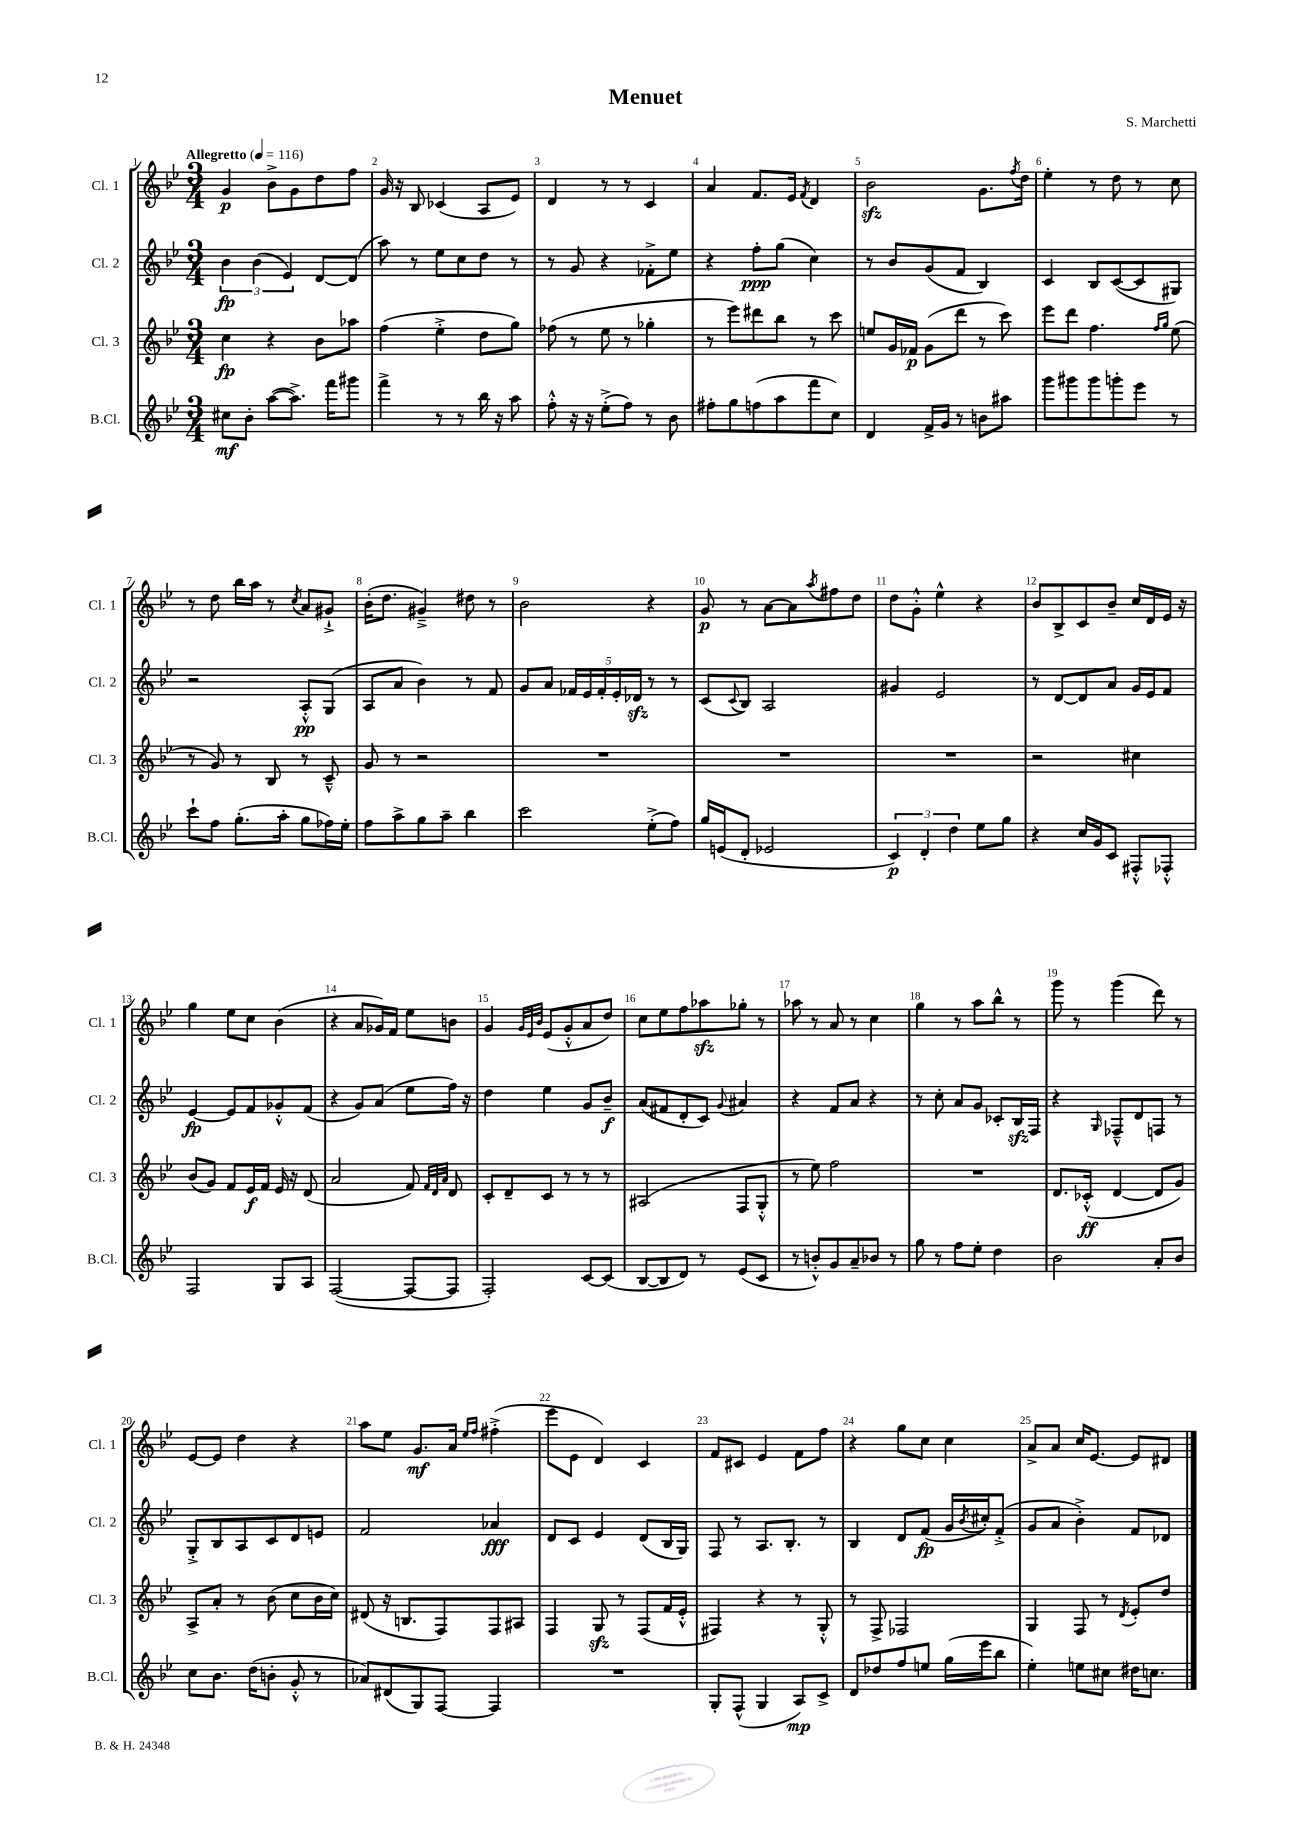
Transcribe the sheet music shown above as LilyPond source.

\header { title = "Menuet" composer = "S. Marchetti" }
<<
\new StaffGroup <<
\new Staff = "s0" \with { instrumentName = "Cl. 1" shortInstrumentName = "Cl. 1" } {
    \clef treble \key bes \major \numericTimeSignature \time 3/4 \tempo "Allegretto" 4 = 116
    g'4\p bes'8-> g'8 d''8 f''8 |
    g'16 r16 bes8 ces'4( a8 ees'8) |
    d'4 r8 r8 c'4 |
    a'4 f'8. ees'16 \acciaccatura { f'8 } d'4 |
    bes'2\sfz g'8. \acciaccatura { f''8 } d''16 |
    ees''4-. r8 d''8 r8 c''8 |
    r8 d''8 bes''16 a''16 r8 \acciaccatura { c''8 } a'8 gis'8-!-> |
    bes'16-.( d''8. gis'4--->) dis''8 r8 |
    bes'2 r4 |
    g'8\p r8 a'8~ a'8 \acciaccatura { a''8 } fis''8 d''8 |
    d''8 g'8-.-^ ees''4-^ r4 |
    bes'8 bes8-> c'8 bes'8-- c''16 d'16 ees'16 r16 |
    g''4 ees''8 c''8 bes'4( |
    r4 a'8 ges'16) f'16 ees''8 b'8 |
    g'4 \grace { g'32 ees'32 bes'32 } ees'8( g'8-.-^ a'8 d''8) |
    c''8 ees''8 f''8 aes''8\sfz ges''8-. r8 |
    aes''8 r8 a'8 r8 c''4 |
    g''4 r8 a''8 bes''8-^ r8 |
    g'''8 r8 g'''4( d'''8) r8 |
    ees'8~ ees'8 d''4 r4 |
    a''8 ees''8 g'8.\mf a'16 \grace { ees''16 f''16 } fis''4-.->( |
    ees'''8 ees'8 d'4) c'4 |
    f'8 cis'8 ees'4 f'8 f''8 |
    r4 g''8 c''8 c''4 |
    a'8-> a'8 c''16 ees'8.~ ees'8 dis'8 \bar "|." |
}
\new Staff = "s1" \with { instrumentName = "Cl. 2" shortInstrumentName = "Cl. 2" } {
    \clef treble \key bes \major \numericTimeSignature \time 3/4
    \tuplet 3/2 { bes'4\fp bes'4( ees'4) } d'8~ d'8( |
    a''8) r8 ees''8 c''8 d''8 r8 |
    r8 g'8 r4 fes'8-.-> ees''8 |
    r4 f''8-.\ppp g''8( c''4) |
    r8 bes'8 g'8( f'8 bes4) |
    c'4 bes8 c'8~( c'8 gis8) |
    r2 a8-.-^\pp g8( |
    a8 a'8 bes'4) r8 f'8 |
    g'8 a'8 \tuplet 5/4 { fes'16 ees'16 fes'16-. ees'16-. des'16\sfz } r8 r8 |
    c'8( \appoggiatura { c'8 } bes8) a2 |
    gis'4 ees'2 |
    r8 d'8~ d'8 a'8 g'16 ees'16 f'8 |
    ees'4~\fp ees'8 f'8 ges'8-.-^ f'8( |
    r4 g'8) a'8( ees''8 f''16) r16 |
    d''4 ees''4 g'8 bes'8--\f |
    a'8( fis'8 d'8-. c'8) \appoggiatura { g'8 } ais'4 |
    r4 f'8 a'8 r4 |
    r8 c''8-. a'8 g'8 ces'8-. bes16\sfz f16 |
    r4 \grace { g16 } fes8---^ d'8 f8 r8 |
    g8-.-> bes8 a8 c'8 d'8 e'8 |
    f'2 aes'4\fff |
    d'8 c'8 ees'4 d'8( bes16 g16) |
    f8 r8 a8. bes8.-. r8 |
    bes4 d'8 f'8\fp( g'16 \acciaccatura { bes'8 } cis''16-.) f'8-.->( |
    g'8 a'8 bes'4-.->) f'8 des'8 \bar "|." |
}
\new Staff = "s2" \with { instrumentName = "Cl. 3" shortInstrumentName = "Cl. 3" } {
    \clef treble \key bes \major \numericTimeSignature \time 3/4
    c''4\fp r4 bes'8 aes''8 |
    f''4( ees''4-.-> d''8 g''8) |
    fes''8( r8 ees''8 r8 ges''4-. |
    r8 ees'''8) dis'''8 bes''8 r8 c'''8 |
    e''8 g'16 fes'16\p g'8( d'''8 r8 c'''8) |
    ees'''8 d'''8 f''4. \grace { f''16 g''16 } ees''8( |
    r8 g'8) r8 bes8 r8 c'8---^ |
    g'8 r8 r2 |
    R2. |
    R2. |
    R2. |
    r2 cis''4 |
    bes'8( g'8) f'8 ees'16\f f'16 ees'16 r16 d'8( |
    a'2 f'8) \grace { f'32 d'32 a'32 } d'8 |
    c'8-. d'8-- c'8 r8 r8 r8 |
    ais2( f8 g8-.-^ |
    r8 ees''8) f''2 |
    R2. |
    d'8. ces'16-.-^\ff( d'4~ d'8 g'8) |
    a8-> a'8-. r8 bes'8( c''8 bes'16 c''16) |
    dis'8( r16 b8. f8) f8 ais8 |
    f4 g8\sfz r8 f8( f'16 ees'16-.-^ |
    fis4) r4 r8 g8-.-^ |
    r8 f8-> fes2 |
    g4 f8 r8 \acciaccatura { d'8 } ees'8-. d''8 \bar "|." |
}
\new Staff = "s3" \with { instrumentName = "B.Cl." shortInstrumentName = "B.Cl." } {
    \clef treble \key bes \major \numericTimeSignature \time 3/4
    cis''8\mf bes'8-. a''8~( a''8.->) f'''16 gis'''8 |
    f'''4-> r8 r8 bes''16 r16 a''8 |
    f''8-.-^ r16 r16 ees''8-.->( f''8) r8 bes'8 |
    fis''8-. g''8 f''8( a''8 f'''8 c''8) |
    d'4 f'16-> g'16 r8 b'8 ais''8 |
    g'''8 gis'''8 gis'''8 g'''8-. ees'''8 r8 |
    c'''8-! f''8 g''8.-.( a''16-. g''8 fes''16) ees''16-. |
    f''8 a''8-> g''8 a''8-- bes''4 |
    c'''2 ees''8-.->( f''8) |
    g''16 e'16( d'8-. ees'2 |
    \tuplet 3/2 { c'4\p) d'4-. d''4 } ees''8 g''8 |
    r4 c''16 g'16 c'8 fis8-.-^ fes8-.-^ |
    f2 g8 a8 |
    f2~( f8~ f8 |
    f2-.) c'8~ c'8( |
    bes8~ bes8 d'8) r8 ees'8( c'8 |
    r8 b'8-.-^) g'8 a'8-- bes'8 r8 |
    g''8 r8 f''8 ees''8-. d''4 |
    bes'2 a'8-. bes'8 |
    c''8 bes'8. d''16( b'8-. g'8-.-^ r8 |
    aes'8) dis'8( g8) f8~ f4 |
    R2. |
    g8-. f8-^( g4 a8\mp) c'8-> |
    d'8 des''8 f''8 e''8 g''16( ees'''16 bes''8 |
    ees''4-.) e''8 cis''8 dis''16 c''8. \bar "|." |
}
>>
>>
\layout { \context { \Score \override BarNumber.break-visibility = ##(#f #t #t) barNumberVisibility = #all-bar-numbers-visible } }
